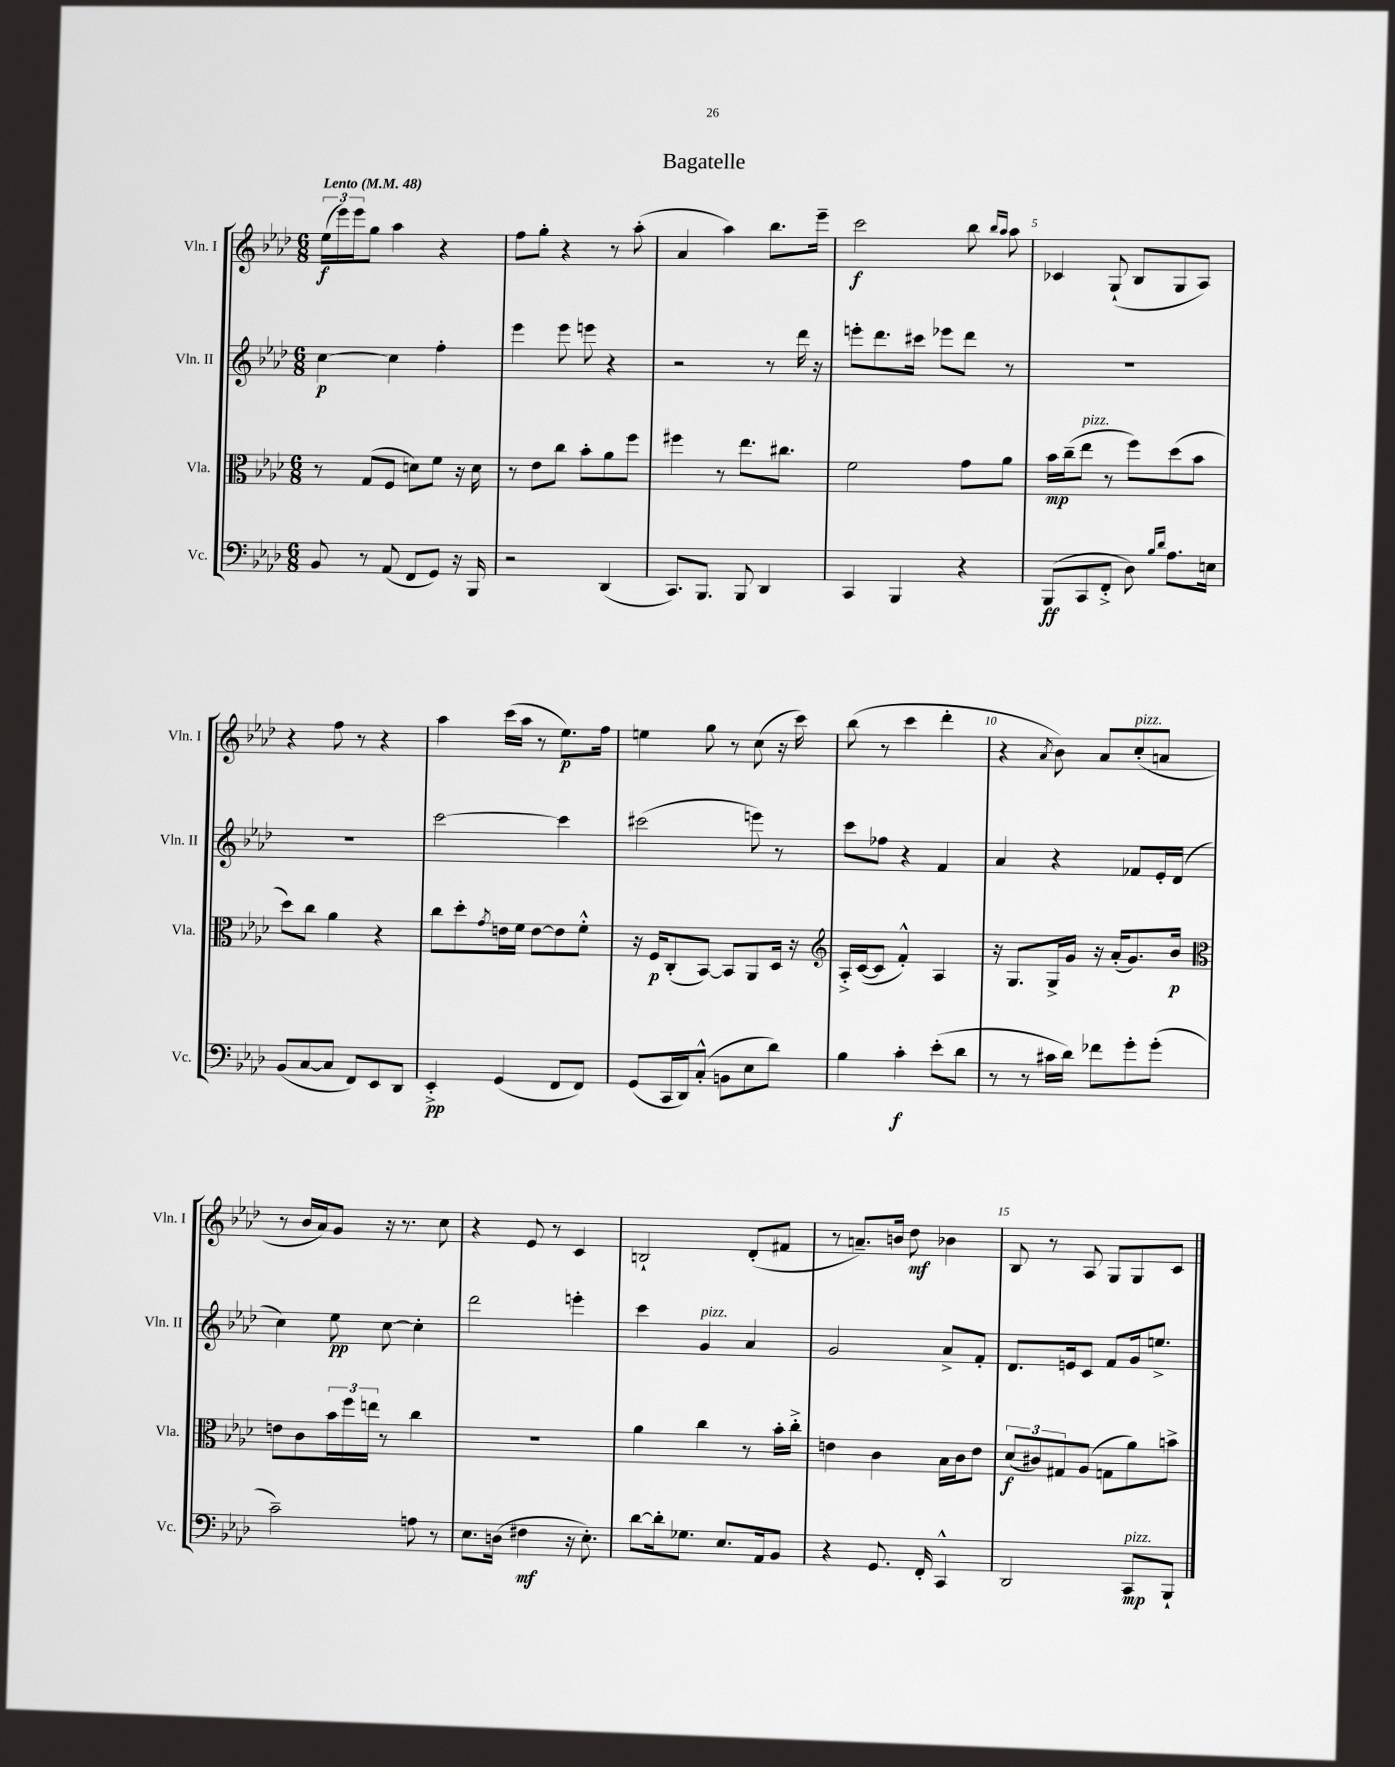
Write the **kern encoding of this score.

**kern	**dynam	**kern	**dynam	**kern	**dynam	**kern	**dynam
*part4	*part4	*part3	*part3	*part2	*part2	*part1	*part1
*staff4	*staff4	*staff3	*staff3	*staff2	*staff2	*staff1	*staff1
*I"Vc.	*	*I"Vla.	*	*I"Vln. II	*	*I"Vln. I	*
*I'Vc.	*	*I'Vla.	*	*I'Vln. II	*	*I'Vln. I	*
*clefF4	*	*clefC3	*	*clefG2	*	*clefG2	*
*k[b-e-a-d-]	*	*k[b-e-a-d-]	*	*k[b-e-a-d-]	*	*k[b-e-a-d-]	*
*M6/8	*	*M6/8	*	*M6/8	*	*M6/8	*
*MM48	*	*MM48	*	*MM48	*	*MM48	*
=1	=1	=1	=1	=1	=1	=1	=1
!	!	!	!	!	!	!LO:TX:a:B:t=Lento	!
8BB-/	.	8r	.	[4cc\	p	(24ee-\LL	f
.	.	.	.	.	.	24eee-\)	.
.	.	.	.	.	.	24eee-\J	.
8r	.	(8G/L	.	.	.	8gg\J	.
(8AA-/	.	8F/J	.	4cc\]	.	4aa-\	.
8FF/L	.	8dn\L)	.	.	.	.	.
8GG/J)	.	8f\J	.	4ff'\	.	4r	.
16r	.	16r	.	.	.	.	.
16BBB-/	.	16d\	.	.	.	.	.
=2	=2	=2	=2	=2	=2	=2	=2
2r	.	8r	.	4eee-\	.	8ff\L	.
.	.	8e-\L	.	.	.	8gg'\J	.
.	.	8cc\J	.	8eee-\	.	4r	.
.	.	8b-'\L	.	8eeen\	.	.	.
(4DD-/	.	8a-\	.	4r	.	8r	.
.	.	8ff\J	.	.	.	(8aa-'\	.
=3	=3	=3	=3	=3	=3	=3	=3
8.CC/L)	.	4ff#X\	.	2r	.	4a-/	.
8.BBB-/J	.	.	.	.	.	.	.
.	.	8r	.	.	.	4aa-\)	.
8BBB-/	.	8.ee-\L	.	.	.	.	.
4DD-/	.	.	.	8r	.	8.bb-\L	.
.	.	8.cc#X\J	.	.	.	.	.
.	.	.	.	16ddd-\	.	.	.
.	.	.	.	16r	.	16eee-~\Jk	.
=4	=4	=4	=4	=4	=4	=4	=4
4CC/	.	2f\	.	8eeen'\L	.	2ccc\	f
.	.	.	.	8.ddd-\	.	.	.
4BBB-/	.	.	.	.	.	.	.
.	.	.	.	16ccc#X\Jk	.	.	.
.	.	.	.	8eee-X\L	.	.	.
4r	.	8g\L	.	8ddd-\J	.	8bb-\	.
.	.	.	.	.	.	16qqbb-/LL	.
.	.	.	.	.	.	16qqaa-/JJ	.
.	.	8a-\J	.	8r	.	8aa-\	.
=5	=5	=5	=5	=5	=5	=5	=5
(8BBB-/L	ff	16b-\LL	mp	2.r	.	4c-X/	.
.	.	(16cc~\J	.	.	.	.	.
!	!	!LO:TX:a:i:t=pizz.	!	!	!	!	!
8CC/	.	8ee-\J	.	.	.	.	.
8FF'^/J	.	8r	.	.	.	(8G`/	.
8D-\)	.	8ff\L)	.	.	.	8B-/L	.
16qqB-/LL	.	.	.	.	.	.	.
16qqd-/JJ	.	.	.	.	.	.	.
8.A-\L	.	(8dd-\	.	.	.	8G/	.
.	.	8b-\J	.	.	.	8A-/J)	.
16En\Jk	.	.	.	.	.	.	.
!!LO:LB:g=z
=6	=6	=6	=6	=6	=6	=6	=6
(8BB-/L	.	8dd-\L)	.	2.r	.	4r	.
[8C/	.	8cc\J	.	.	.	.	.
8C/J]	.	4a-\	.	.	.	8ff\	.
8FF/L)	.	.	.	.	.	8r	.
8EE-/	.	4r	.	.	.	4r	.
8DD-/J	.	.	.	.	.	.	.
=7	=7	=7	=7	=7	=7	=7	=7
4EE-'^/	pp	8cc\L	.	[2ccc\	.	4aa-\	.
.	.	8dd-'\	.	.	.	.	.
.	.	8qg/	.	.	.	.	.
(4GG/	.	16en\L	.	.	.	(16ccc\LL	.
.	.	16f\JJ	.	.	.	16aa-\JJ	.
.	.	[8e\L	.	.	.	8r	.
8FF/L	.	8e\]	.	4ccc\]	.	8.ee-\L)	p
8FF/J)	.	8f'^^\J	.	.	.	.	.
.	.	.	.	.	.	16ff\Jk	.
=8	=8	=8	=8	=8	=8	=8	=8
(8GG/L	.	16r	.	(2ccc#X\	.	4een\	.
.	.	16F/KL	p	.	.	.	.
16CC/L	.	(8C'/	.	.	.	.	.
16DD-/J)	.	.	.	.	.	.	.
(8C'^^/J	.	[8BB-/J)	.	.	.	8gg\	.
8BBn\L	.	8BB-/L]	.	.	.	8r	.
8E-\	.	8AA-/	.	8eeen\)	.	(8cc\	.
8d-\J)	.	16D-/Jk	.	8r	.	16r	.
.	.	16r	.	.	.	16ccc\)	.
=9	=9	=9	=9	=9	=9	=9	=9
*	*	*clefG2	*	*	*	*	*
4B-\	.	16A-'^/LL	.	8ccc\L	.	(8bb-\	.
.	.	([16c/J	.	.	.	.	.
.	.	8c/J]	.	8ff-X\J	.	8r	.
4c'\	f	4f'^^/)	.	4r	.	4ccc\	.
(8e-'\L	.	4A-/	.	4f/	.	4ddd-'\	.
8d-\J	.	.	.	.	.	.	.
=10	=10	=10	=10	=10	=10	=10	=10
8r	.	16r	.	4a-/	.	4r	.
.	.	8.G/L	.	.	.	.	.
8r	.	.	.	.	.	.	.
.	.	.	.	.	.	8qa-/	.
16c#X\LL	.	16G^/L	.	4r	.	8b-\)	.
16d-\JJ)	.	16g/JJ	.	.	.	.	.
8f-X\L	.	16r	.	.	.	8a-/L	.
.	.	(16a-'/KL	.	.	.	.	.
!	!	!	!	!	!	!LO:TX:a:i:t=pizz.	!
8g'\	.	8.g/)	.	8f-X/L	.	(8cc'/	.
(8g'\J	.	.	.	16e-'/L	.	8an/J	.
.	.	16b-/Jk	p	(16d-/JJ	.	.	.
!!LO:LB:g=z
=11	=11	=11	=11	=11	=11	=11	=11
*	*	*clefC3	*	*	*	*	*
2c~\)	.	8en\L	.	4cc\)	.	8r	.
.	.	8c\	.	.	.	16b-/LL	.
.	.	.	.	.	.	16a-/J)	.
.	.	24b-\L	.	8ee-\	pp	8g/J	.
.	.	24ff\	.	.	.	.	.
.	.	24een\JJ	.	.	.	.	.
.	.	8r	.	[8cc\	.	16r	.
.	.	.	.	.	.	8.r	.
8An\	.	4cc\	.	4cc'\]	.	.	.
8r	.	.	.	.	.	8cc\	.
=12	=12	=12	=12	=12	=12	=12	=12
8.E-\L	.	2.r	.	2ddd-\	.	4r	.
(16Dn\Jk	.	.	.	.	.	.	.
4F#X\	mf	.	.	.	.	8e-/	.
.	.	.	.	.	.	8r	.
16r	.	.	.	4eeen'\	.	4c/	.
8.E-'\)	.	.	.	.	.	.	.
=13	=13	=13	=13	=13	=13	=13	=13
[8d-\L	.	4a-\	.	4ccc\	.	2Bn`/	.
16d-'\k]	.	.	.	.	.	.	.
8.G-X\J	.	.	.	.	.	.	.
!	!	!	!	!LO:TX:a:i:t=pizz.	!	!	!
.	.	4cc\	.	4g/	.	.	.
8.E-/L	.	.	.	.	.	.	.
.	.	8r	.	4a-/	.	(8d-'/L	.
16AA-/k	.	.	.	.	.	.	.
8BB-/J	.	16b-'\LL	.	.	.	8f#X/J	.
.	.	16cc'^\JJ	.	.	.	.	.
=14	=14	=14	=14	=14	=14	=14	=14
4r	.	4en\	.	2g/	.	8r	.
.	.	.	.	.	.	8.an~/L)	.
8.GG/	.	4c\	.	.	.	.	.
.	.	.	.	.	.	16bn/Jk	.
.	.	.	.	.	.	8dd-\	mf
16FF'/	.	.	.	.	.	.	.
4CC^^/	.	16B-\LL	.	8a-^/L	.	4b-X\	.
.	.	16c\J	.	.	.	.	.
.	.	8e\J	.	8f'/J	.	.	.
=15	=15	=15	=15	=15	=15	=15	=15
2DD-/	.	(12d-/L	f	8.d-/L	.	8B-/	.
.	.	12c#X/)	.	.	.	.	.
.	.	.	.	.	.	8r	.
.	.	12G#X/	.	.	.	.	.
.	.	.	.	16en/k	.	.	.
.	.	(8A-/J	.	8c/J	.	8A-/	.
.	.	8Gn\L	.	8f/L	.	8G/L	.
!LO:TX:a:i:t=pizz.	!	!	!	!	!	!	!
8CC/L	mp	8a-\)	.	16g/k	.	8G/	.
.	.	.	.	8.een^/J	.	.	.
8BBB-`/J	.	8bn^\J	.	.	.	8c/J	.
==	==	==	==	==	==	==	==
*-	*-	*-	*-	*-	*-	*-	*-
